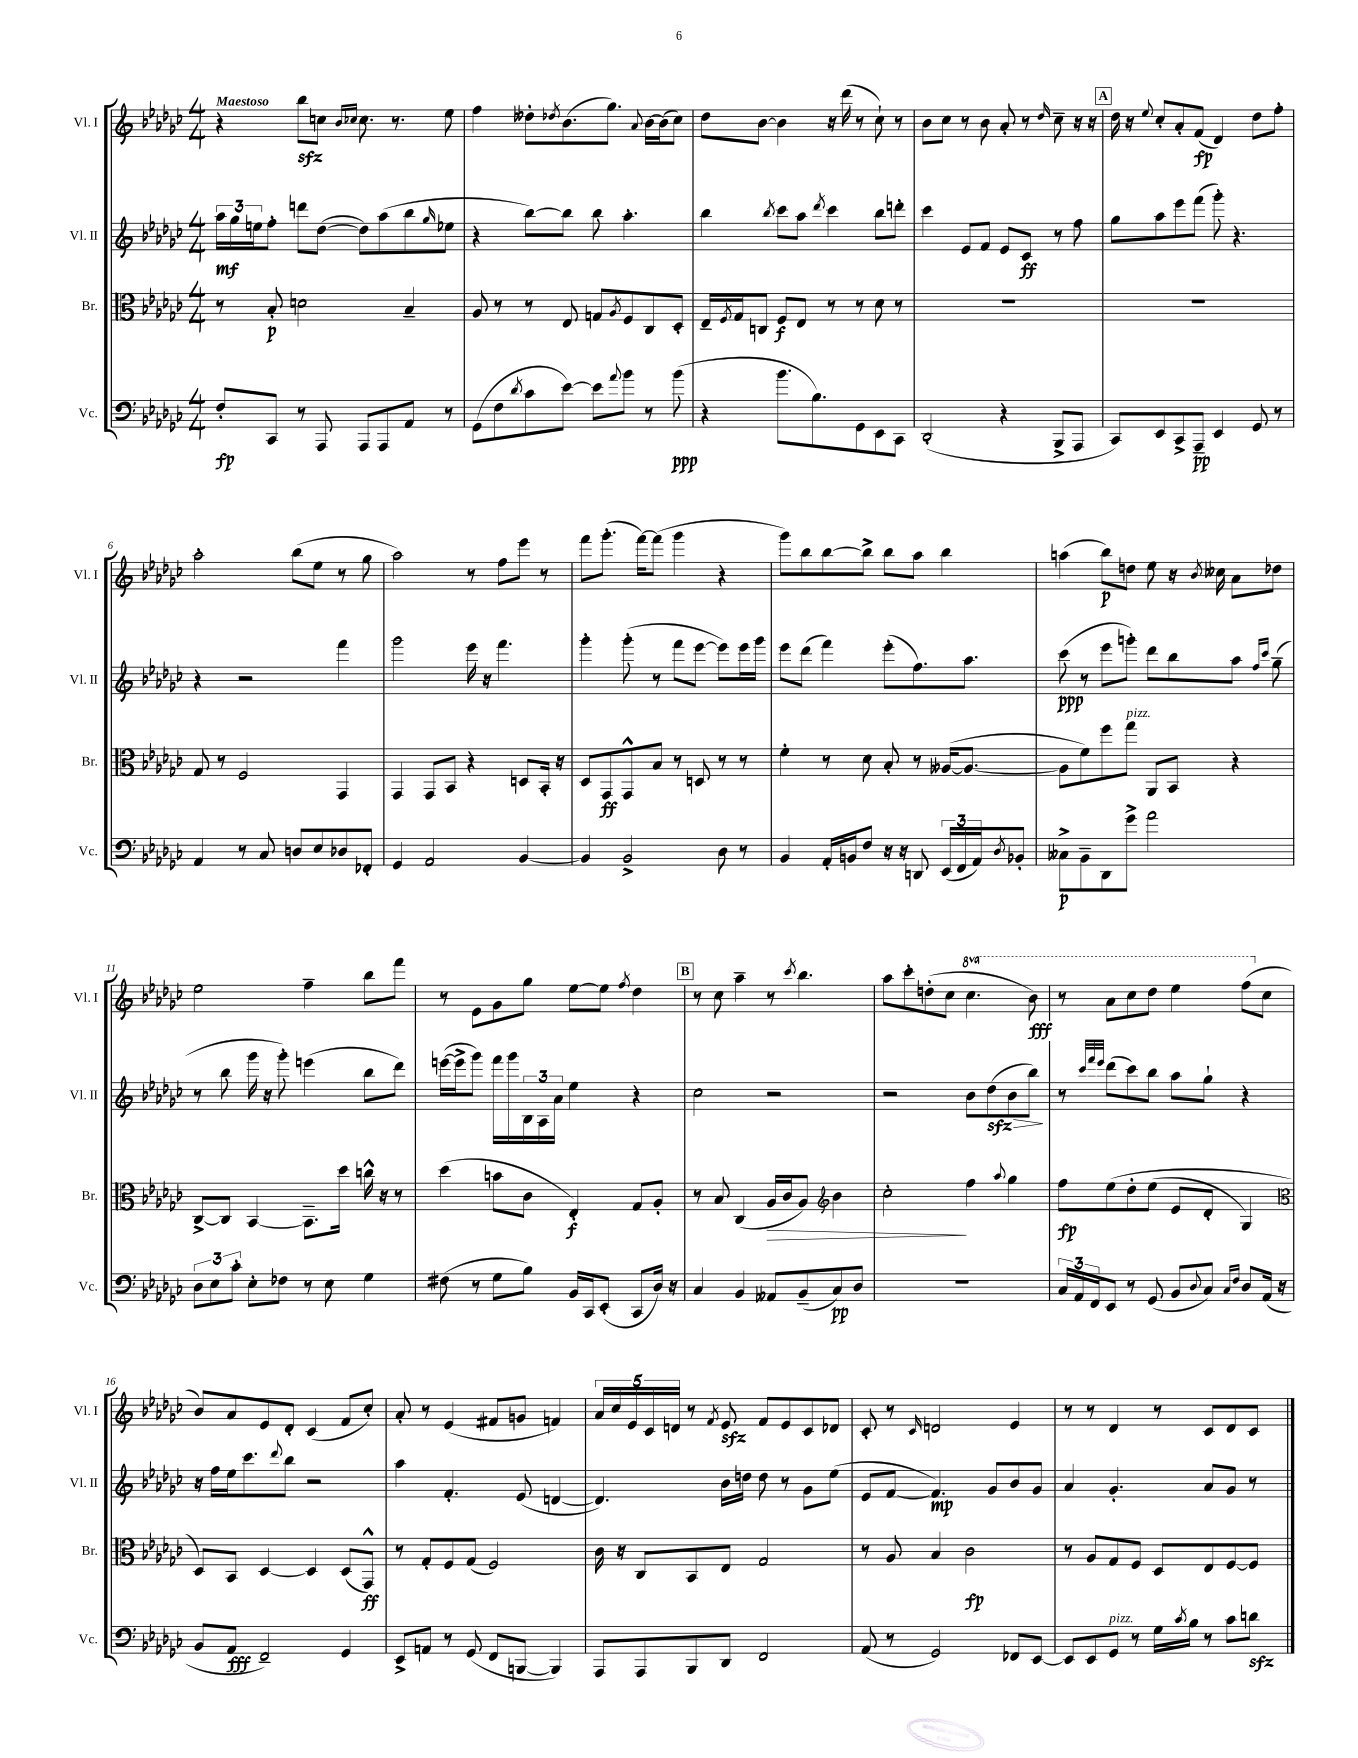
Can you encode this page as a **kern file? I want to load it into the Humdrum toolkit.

**kern	**kern	**kern	**kern
*staff4	*staff3	*staff2	*staff1
*clefF4	*clefC3	*clefG2	*clefG2
*k[b-e-a-d-g-c-]	*k[b-e-a-d-g-c-]	*k[b-e-a-d-g-c-]	*k[b-e-a-d-g-c-]
*M4/4	*M4/4	*M4/4	*M4/4
8F'	8r	24aa-	4r
.	.	24gg-	.
.	.	24ee	.
8CC-	8B-'	8ff'	.
8r	2d	8ddd	8bb-
8AAA-	.	([8dd-	8cc
.	.	.	16qqb-
.	.	.	16qqcc-
8AAA-	.	8dd-])	8.cc-
8AAA-	.	(8aa-	.
.	.	.	8.r
8AA-	4B-~	8bb-	.
.	.	16qqgg-	.
8r	.	8ee-	8ee-
=	=	=	=
(8GG-	8A-	4r	4ff
8F	8r	.	.
8qd-	.	.	.
8c-	8r	[8bb-)	8dd--'
.	.	.	8qdd-
[8e-)	8E-	8bb-]	(8.b-
8e-]	8G	8bb-	.
.	.	.	8.gg-)
8qqa-	8qA-	.	.
8b-	8F	4.aa-'	.
.	.	.	8qqa-
8r	8C-	.	[16b-
.	.	.	(16b-]
(8b-	8D-'	.	8cc-)
=	=	=	=
4r	16E-~	4bb-	8dd-
.	8qF	.	.
.	16G-	.	.
.	8C	.	[8b-
.	.	8qbb-	.
8.b-	8F	8ccc-	4b-]
.	8E-	8aa-	.
8.B-)	.	.	.
.	.	8qddd-	.
.	8r	4ccc-	16r
.	.	.	(16ddd-
8GG-	8r	.	8r
8EE-	8d-	8bb-	8cc-`)
8CC-	8r	8ddd'	8r
=	=	=	=
(2DD-'	1r	4ccc-	8b-
.	.	.	8cc-
.	.	8e-	8r
.	.	8f	8b-
4r	.	8e-	8a-'
.	.	8c-	8r
.	.	.	16qqdd-
8BBB-^	.	8r	8cc-~
8AAA-	.	8ff	16r
.	.	.	16r
=	=	=	=
8CC-)	1r	8gg-	16dd-
.	.	.	16r
.	.	.	8qqee-
8EE-	.	8aa-	8cc-'
8CC-^	.	8eee-	8a-'
8AAA-~	.	(8fff	(8f
4EE-	.	8ggg-')	4d-)
.	.	4.r	.
8GG-	.	.	8dd-
8r	.	.	8ff'
=	=	=	=
4AA-	8G-	4r	2aa-'
.	8r	.	.
8r	2F	2r	.
8C-	.	.	.
8D	.	.	(8bb-
8E-	.	.	8ee-
8D-	4GG-	4fff	8r
8FF-'	.	.	8gg-
=	=	=	=
4GG-	4GG-	2ggg-	2aa-)
2AA-	8GG-	.	.
.	8BB-	.	.
.	4r	16eee-	8r
.	.	16r	.
.	.	4.fff	8ff
[4BB-	8D	.	8eee-
.	16BB-'	.	8r
.	16r	.	.
=	=	=	=
4BB-]	8D-	4ggg-'	8fff
.	8GG-	.	(8.ggg-'
2BB-^	8GG-^^	(8ggg-'	.
.	.	.	[16fff)
.	8B-	8r	(8fff]
.	8r	8fff	4ggg-
.	8D	[8eee-	.
8D-	8r	8eee-])	4r
8r	8r	16eee-	.
.	.	16ggg-	.
=	=	=	=
4BB-	4f'	8eee-	8ggg-)
.	.	(8ddd-	8bb-
16AA-'	8r	4fff)	[8bb-
16BB	.	.	.
8F	8d-	.	8bb-^]
16r	8B-'	(8eee-'	8bb-
16r	.	.	.
8DD	8r	8.ff)	8aa-
(24EE-	([16A--	.	4bb-
24FF	.	.	.
.	8.A--_	8.aa-	.
24AA-)	.	.	.
8qD-	.	.	.
8BB-'	.	.	.
=	=	=	=
8C--^	8A--]	(8ccc-	(4aa
8BB-~	8f)	8r	.
8DD-	8ff	8eee-	8bb-)
8g-^	8gg-	8ggg')	8dd
2a-	8AA-	8ddd-	8ee-
.	8BB-	8bb-	16r
.	.	.	8qb-
.	.	.	16cc--
.	4r	8aa-	8a-
.	.	16qqff	.
.	.	16qqccc-	.
.	.	(8gg-~	8dd-
=	=	=	=
12D-	[8C-^	8r	2ee-
12E-	.	.	.
.	8C-]	8bb-	.
12c-'	.	.	.
8E-'	[4BB-	16ggg-	.
.	.	16r	.
8F-	.	8ggg-')	.
8r	8.BB-~]	(4eee	4ff~
8E-	.	.	.
.	16dd-	.	.
4G-	16cc^^	8bb-	8bb-
.	16r	.	.
.	8r	8ddd-)	8fff
=	=	=	=
(8F#	(4dd-	([16eee	8r
.	.	16eee^]	.
8r	.	8ggg-)	8e-
8G-	8b	16fff	8g-
.	.	16ggg-	.
8B-)	8c-	24B-	8gg-
.	.	24A-	.
.	.	24a-	.
16BB-	4E-')	4ee-	[8ee-
16CC-	.	.	.
(8EE-'	.	.	8ee-]
.	.	.	8qff
8CC-	8G-	4r	4dd-
16D-)	8A-'	.	.
16r	.	.	.
=	=	=	=
4C-	8r	2cc-	8r
.	8B-	.	8cc-
4BB-	(4C-	.	4aa-~
8AA--	16A-	2r	8r
.	16c-	.	.
.	.	.	8qccc-
(8BB-~	8A-)	.	4.bb-
*	*clefG2	*	*
8C-)	4b-	.	.
8D-	.	.	.
=	=	=	=
1r	2cc-'	2r	8aa-
.	.	.	8ccc-'
.	.	.	(8dd'
.	.	.	8cc-
.	4ff	8b-	4.ccc-
.	.	(8dd-	.
.	8qqaa-	.	.
.	4gg-	8b-	.
.	.	8bb-)	8bb-)
=	=	=	=
24C-	8ff	8r	8r
24AA-	.	.	.
24FF	.	.	.
.	.	32qqccc-	.
.	.	32qqfff	.
.	.	32qqeee-	.
8EE-	&(8ee-	(8ddd-	8aa-
8r	8dd-'	8ccc-)	8ccc-
(8GG-	(8ee-	8bb-	8ddd-
8BB-	8e-	8aa-	4eee-
8qqD-	.	.	.
8C-)	8d-'	8gg-`	.
16qqC-	.	.	.
16qqF	.	.	.
8D-	4G-)	4r	(8fff
(16AA-	.	.	8cc-
16r	.	.	.
=	=	=	=
*	*clefC3	*	*
8BB-	8D-&)	16r	8b-)
.	.	16ff	.
8AA-	8BB-	16ee-	8a-
.	.	8.ccc-	.
2FF~)	[4D-	.	8e-
.	.	8qqddd-	.
.	.	8bb-	8d-'
.	4D-]	2r	(4c-
4GG-	(8D-	.	8f
.	8GG-^^)	.	8cc-')
=	=	=	=
8EE-^	8r	4aa-	8a-'
8AA	8G-'	.	8r
8r	8F	4.f'	(4e-
(8GG-	(8G-	.	.
8FF	2F)	.	8f#
[8BBB	.	(8e-	8g
4BBB])	.	[4d	4f)
=	=	=	=
8AAA-	16c-	4.d])	20a-
.	.	.	20cc-
.	16r	.	.
.	.	.	20e-
8AAA-	8C-	.	.
.	.	.	20c-
.	.	.	20d
8BBB-	8BB-	.	8r
.	.	.	8qf
8DD-	8E-	16b-	8e-
.	.	16dd	.
2FF	2G-	8dd	8f
.	.	8r	8e-
.	.	8g-	8c-
.	.	(8ee-	8d-
=	=	=	=
(8AA-	8r	8e-	8c-'
8r	8A-	[8f	8r
.	.	.	16qqc-
2GG-)	4B-	4.f])	2d
.	2c-	.	.
.	.	8g-	.
8FF-	.	8b-	4e-
[8EE-	.	8g-	.
=	=	=	=
8EE-]	8r	4a-	8r
8EE-	8A-	.	8r
8GG-	8G-	4.g-'	4d-
8r	8F	.	.
16G-	8D-	.	8r
8qc-	.	.	.
16B-	.	.	.
8r	8E-	8a-	8c-
8c-	[8F	8g-	8d-
8d	8F]	8r	8c-
==	==	==	==
*-	*-	*-	*-
